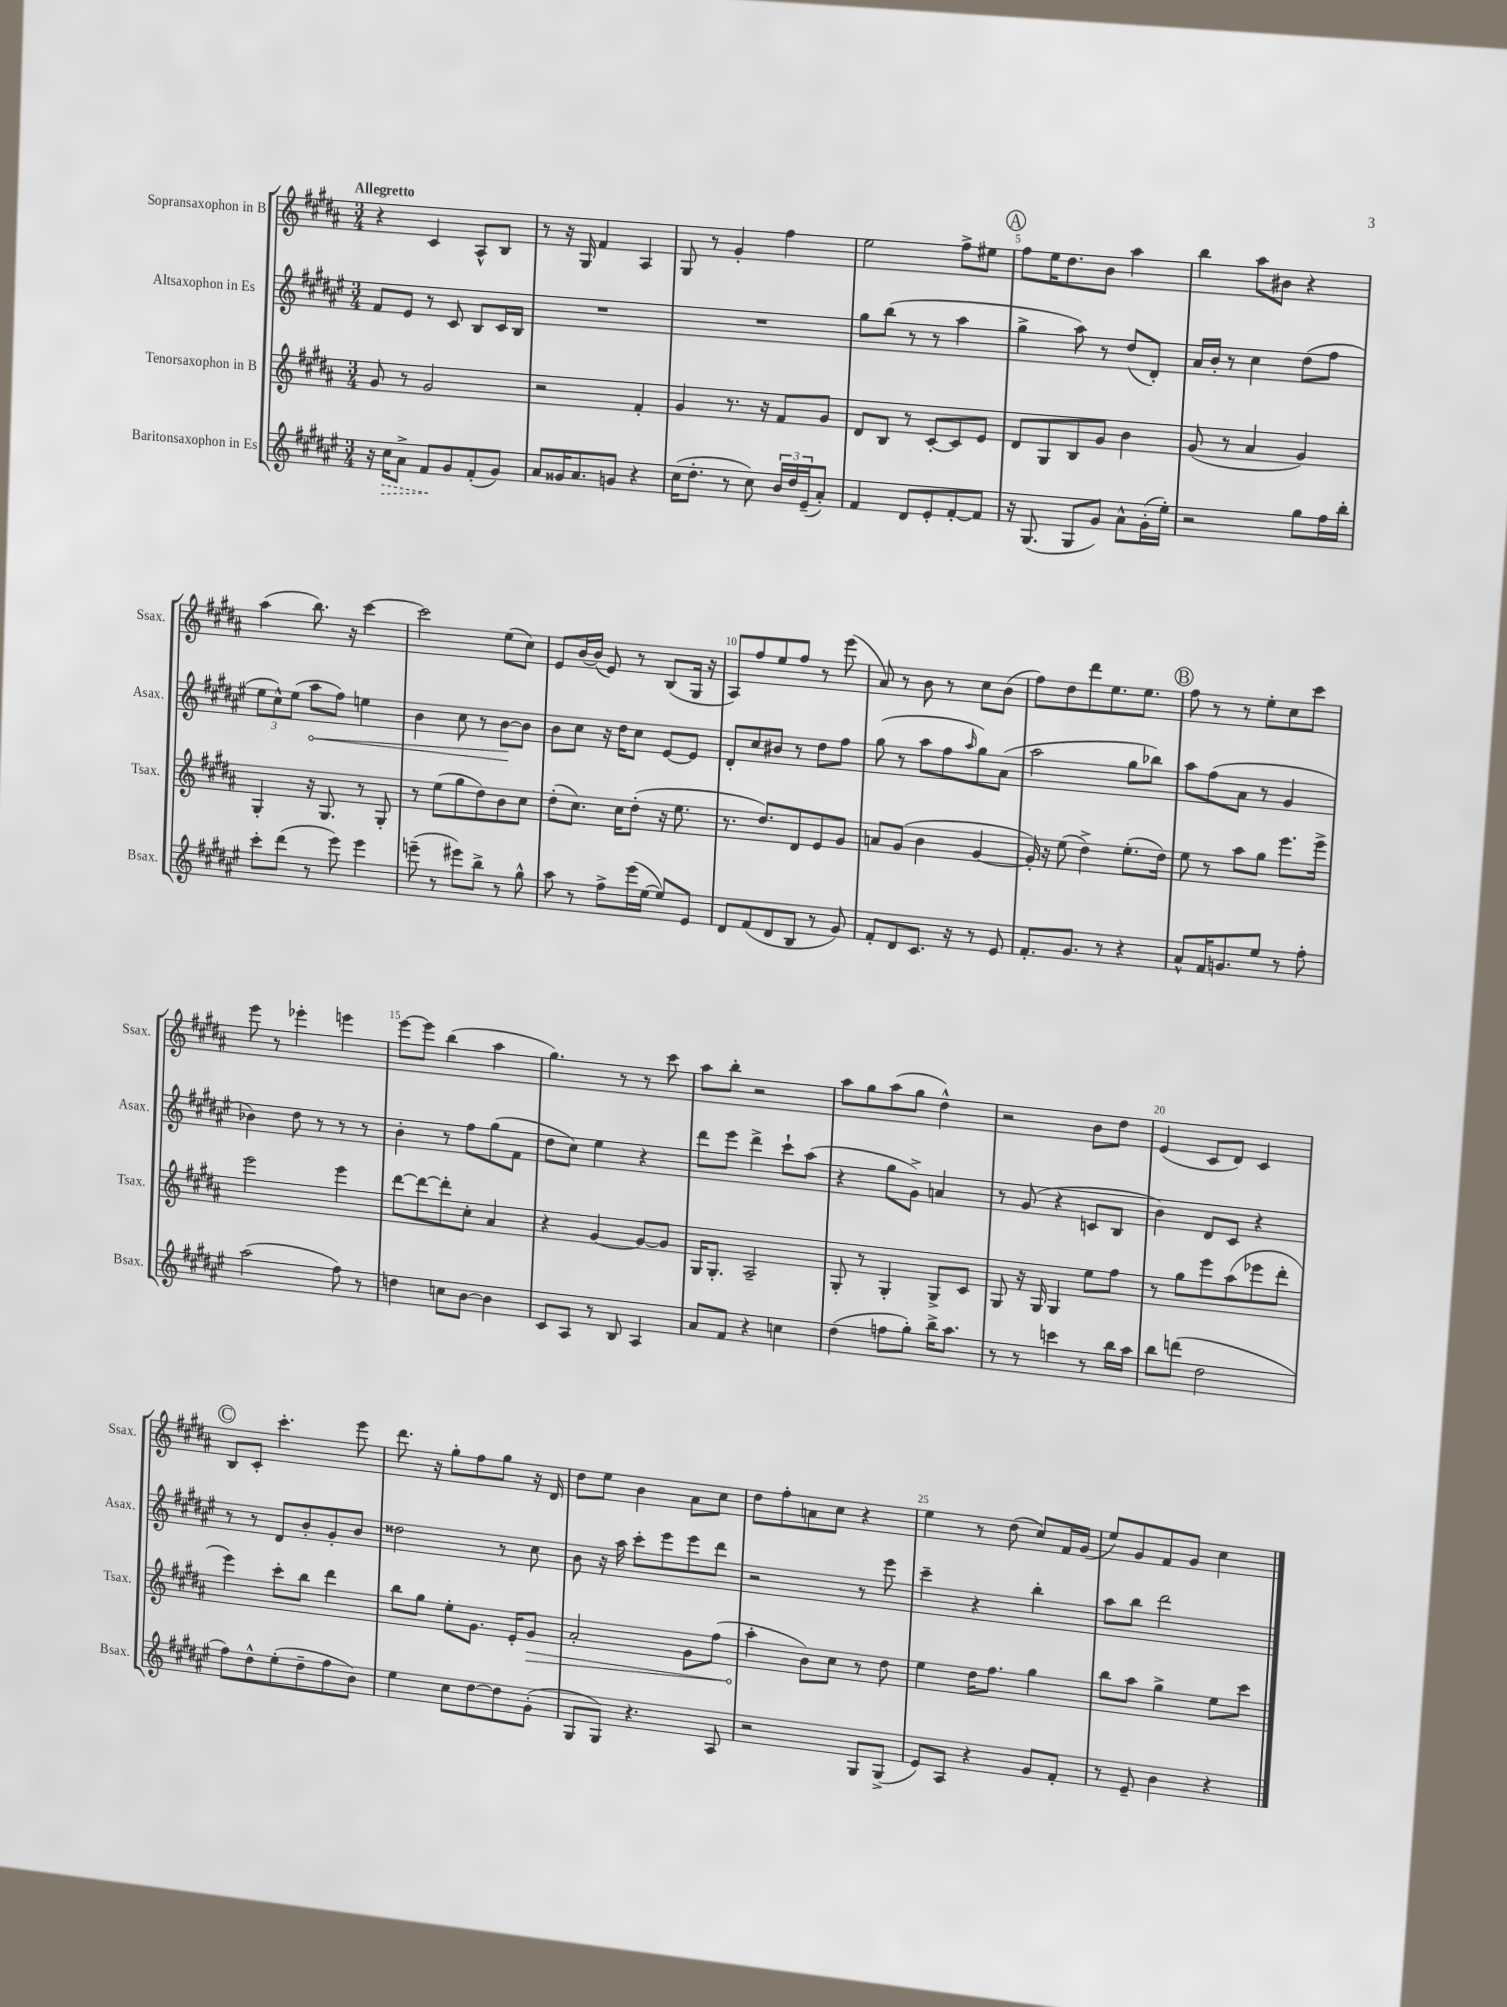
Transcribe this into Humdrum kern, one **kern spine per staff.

**kern	**kern	**kern	**kern
*staff4	*staff3	*staff2	*staff1
*clefG2	*clefG2	*clefG2	*clefG2
*k[f#c#g#d#a#e#]	*k[f#c#g#d#a#]	*k[f#c#g#d#a#e#]	*k[f#c#g#d#a#]
*M3/4	*M3/4	*M3/4	*M3/4
16r	8g#	8f#	4r
16cc#	.	.	.
8a#^	8r	8e#	.
8f#	2g#	8r	4c#
8g#	.	8c#	.
(8f#'	.	8B	8A#^^
8g#)	.	16c#	8B
.	.	16B	.
=	=	=	=
8a#	2r	2.r	8r
16g##	.	.	16r
8.a#	.	.	16G#
.	.	.	4f#
8g	.	.	.
4r	4f#'	.	4A#
=	=	=	=
(16cc#	4g#	2.r	8G#
8.dd#'	.	.	.
.	.	.	8r
8r	8.r	.	4g#'
8cc#)	.	.	.
.	16r	.	.
24b	8f#	.	4ff#
24dd#	.	.	.
(24e#~	.	.	.
8a#')	8g#	.	.
=	=	=	=
4f#	8d#	8gg#	2ee
.	8B	(8bb	.
8d#	8r	8r	.
8e#'	[8c#'	8r	.
[8f#'	8c#]	4aa#	8ff#^
8f#]	8e	.	8ee#
=	=	=	=
16r	8d#	4gg#^	8ff#
(8.G#	.	.	.
.	8G#	.	16ee
.	.	.	8.dd#
8G#	8B	8aa#)	.
8g#)	8g#	8r	8b
8a#^^	4b	(8dd#	4aa#
(16g#'	.	8d#')	.
16ee#')	.	.	.
=	=	=	=
2r	(8g#	16a#	4bb
.	.	16b'	.
.	8r	8r	.
.	4a#	4cc#	8aa#
.	.	.	8b#
8gg#	4g#)	(8dd#	4r
16ff#	.	8ff#	.
16bb'	.	.	.
=	=	=	=
8ccc#'	4G#'	12ee#	(4aa#
.	.	12cc#^^)	.
(8ddd#	.	.	.
.	.	(12ee#	.
8r	16r	8aa#	8.bb)
.	8.G#	.	.
8eee#)	.	8ff#)	.
.	.	.	16r
4eee#	8r	4ee	[4ccc#
.	8G#'	.	.
=	=	=	=
(8eee~	8r	4b	2ccc#]
8r	(8ee	.	.
8eee#)	8gg#	8cc#	.
8bb^	8dd#)	8r	.
8r	8b	[8b	(8ee
8gg#^^	8cc#	8b]	8cc#)
=	=	=	=
8aa#	(8dd#'	8b	8e
8r	8.cc#)	8cc#	[16b
.	.	.	(16b]
8ff#^	.	16r	8e)
.	16cc#	16dd#	.
(16eee#	(8dd#'	8cc#	8r
[16ee#	.	.	.
8ee#])	16r	[8e#	(8B
.	8.ee	.	.
8e#	.	8e#]	16G#
.	.	.	16r
=	=	=	=
8d#	8.r	8d#'	8A#)
(8f#	.	8cc#	8ff#
.	8.dd#)	.	.
8d#	.	8b#	8ee
8B	8d#	8r	8ff#
8r	8e	8dd#	8r
8g#)	8g#	8ff#	(8eee
=	=	=	=
8f#'	8a	(8gg#	8a#)
8d#	(8g#	8r	8r
8.c#	4b	8aa#	8b
.	.	8ff#	8r
16r	.	.	.
.	.	16qqaa#	.
8r	[4g#	8gg#)	8cc#
8e#	.	(8a#	(8b
=	=	=	=
8.f#'	16g#'])	2aa#	8ff#)
.	16r	.	.
.	(8ee	.	8dd#
8.g#	.	.	.
.	4dd#^)	.	8ddd#
8r	.	.	8.ee
4r	(8.ee'	8gg#	.
.	.	.	8.ee
.	.	8bb-)	.
.	16dd#)	.	.
=	=	=	=
8a#^^	8ee	8aa#	8ff#
16f#	8r	(8ff#	8r
8.g	.	.	.
.	8aa#	8a#	8r
8ee#	8gg#	8r	8ee'
8r	8.eee	4g#	8cc#
8ff#'	.	.	8ccc#
.	16eee^	.	.
=	=	=	=
(2aa#	2eee	4b-)	8eee
.	.	.	8r
.	.	8dd#	4eee-'
.	.	8r	.
8ff#)	4eee	8r	4eee
8r	.	8r	.
=	=	=	=
4dd	[8ddd#	4b'	[8eee
.	8ddd#_	.	8eee]
8cc	8ddd#']	8r	(4bb
[8b	8cc#'	8ff#	.
4b]	4a#	(8gg#	4aa#
.	.	8f#	.
=	=	=	=
8c#	4r	8dd#	4.gg#)
8A#	.	8cc#)	.
8r	[4g#	4ee#	.
8B	.	.	8r
4A#	8g#_	4r	8r
.	8g#]	.	8ccc#
=	=	=	=
8a#	16G#	8ddd#	8aa#
.	8.G#'	.	.
8f#	.	8eee#	8bb'
4r	2A#~	4ddd#^	2r
4cc	.	8ccc#`	.
.	.	(8aa#	.
=	=	=	=
(4dd#	8G#'	4r	8aa#
.	8r	.	8gg#
8ff	4G#'	8gg#	(8aa#
8gg#')	.	8g#^)	8gg#
16bb^	8G#^	4a	4dd#^^)
8.aa#	.	.	.
.	8c#	.	.
=	=	=	=
8r	8G#	8r	2r
8r	16r	(8g#	.
.	16G#	.	.
4ccc	4G#	4r	.
8r	8ee	8c	8b
16bb	8ff#	8B	8dd#
16aa#	.	.	.
=	=	=	=
8bb	8r	4b)	(4e
(8ddd	8gg#	.	.
2dd#	8eee	8d#	8c#
.	(8aa#	8c#	8d#)
.	8eee-	4r	4c#
.	8ddd#'	.	.
=	=	=	=
8ff#)	4eee)	8r	8B
8dd#^^	.	8r	8c#'
(8ee#'	8ccc#'	8d#	4.ccc#'
8dd#~	8bb	8b'	.
8ff#	4ddd#	8g#'	.
8b)	.	8b	8eee
=	=	=	=
4ee#	8bb	2dd##	8.ddd#
.	8gg#	.	.
.	.	.	16r
8cc#	8ee'	.	8gg#'
[8dd#	8.g#	.	8ff#
8dd#]	.	8r	8gg#
.	16e'	.	.
(8g#'	8g#	8cc#	16r
.	.	.	16d#
=	=	=	=
8G#	2a#'	8b	8dd#
8G#)	.	16r	8ee
.	.	16aa#	.
4.r	.	8ccc#'	4b
.	.	8eee#	.
.	8g#	8eee#	8a#
8A#	(8ff#	8ddd#	8cc#
=	=	=	=
2r	4aa#'	2r	8dd#
.	.	.	8ff#'
.	8b)	.	8a
.	8cc#	.	8cc#
8G#	8r	8r	4r
(8G#^	8dd#	8eee#	.
=	=	=	=
8e#)	4ee	4ccc#~	4ee
8A#	.	.	.
4r	16dd#	4r	8r
.	8.ff#	.	.
.	.	.	(8dd#
8g#	4gg#	4bb'	8cc#)
8f#'	.	.	16f#
.	.	.	(16g#
=	=	=	=
8r	8bb	8aa#	8ee)
8e#~	8aa#	8bb	8g#
4b	4gg#^	2ddd#	8f#
.	.	.	8g#
4r	8ee	.	4cc#
.	8ccc#	.	.
==	==	==	==
*-	*-	*-	*-
